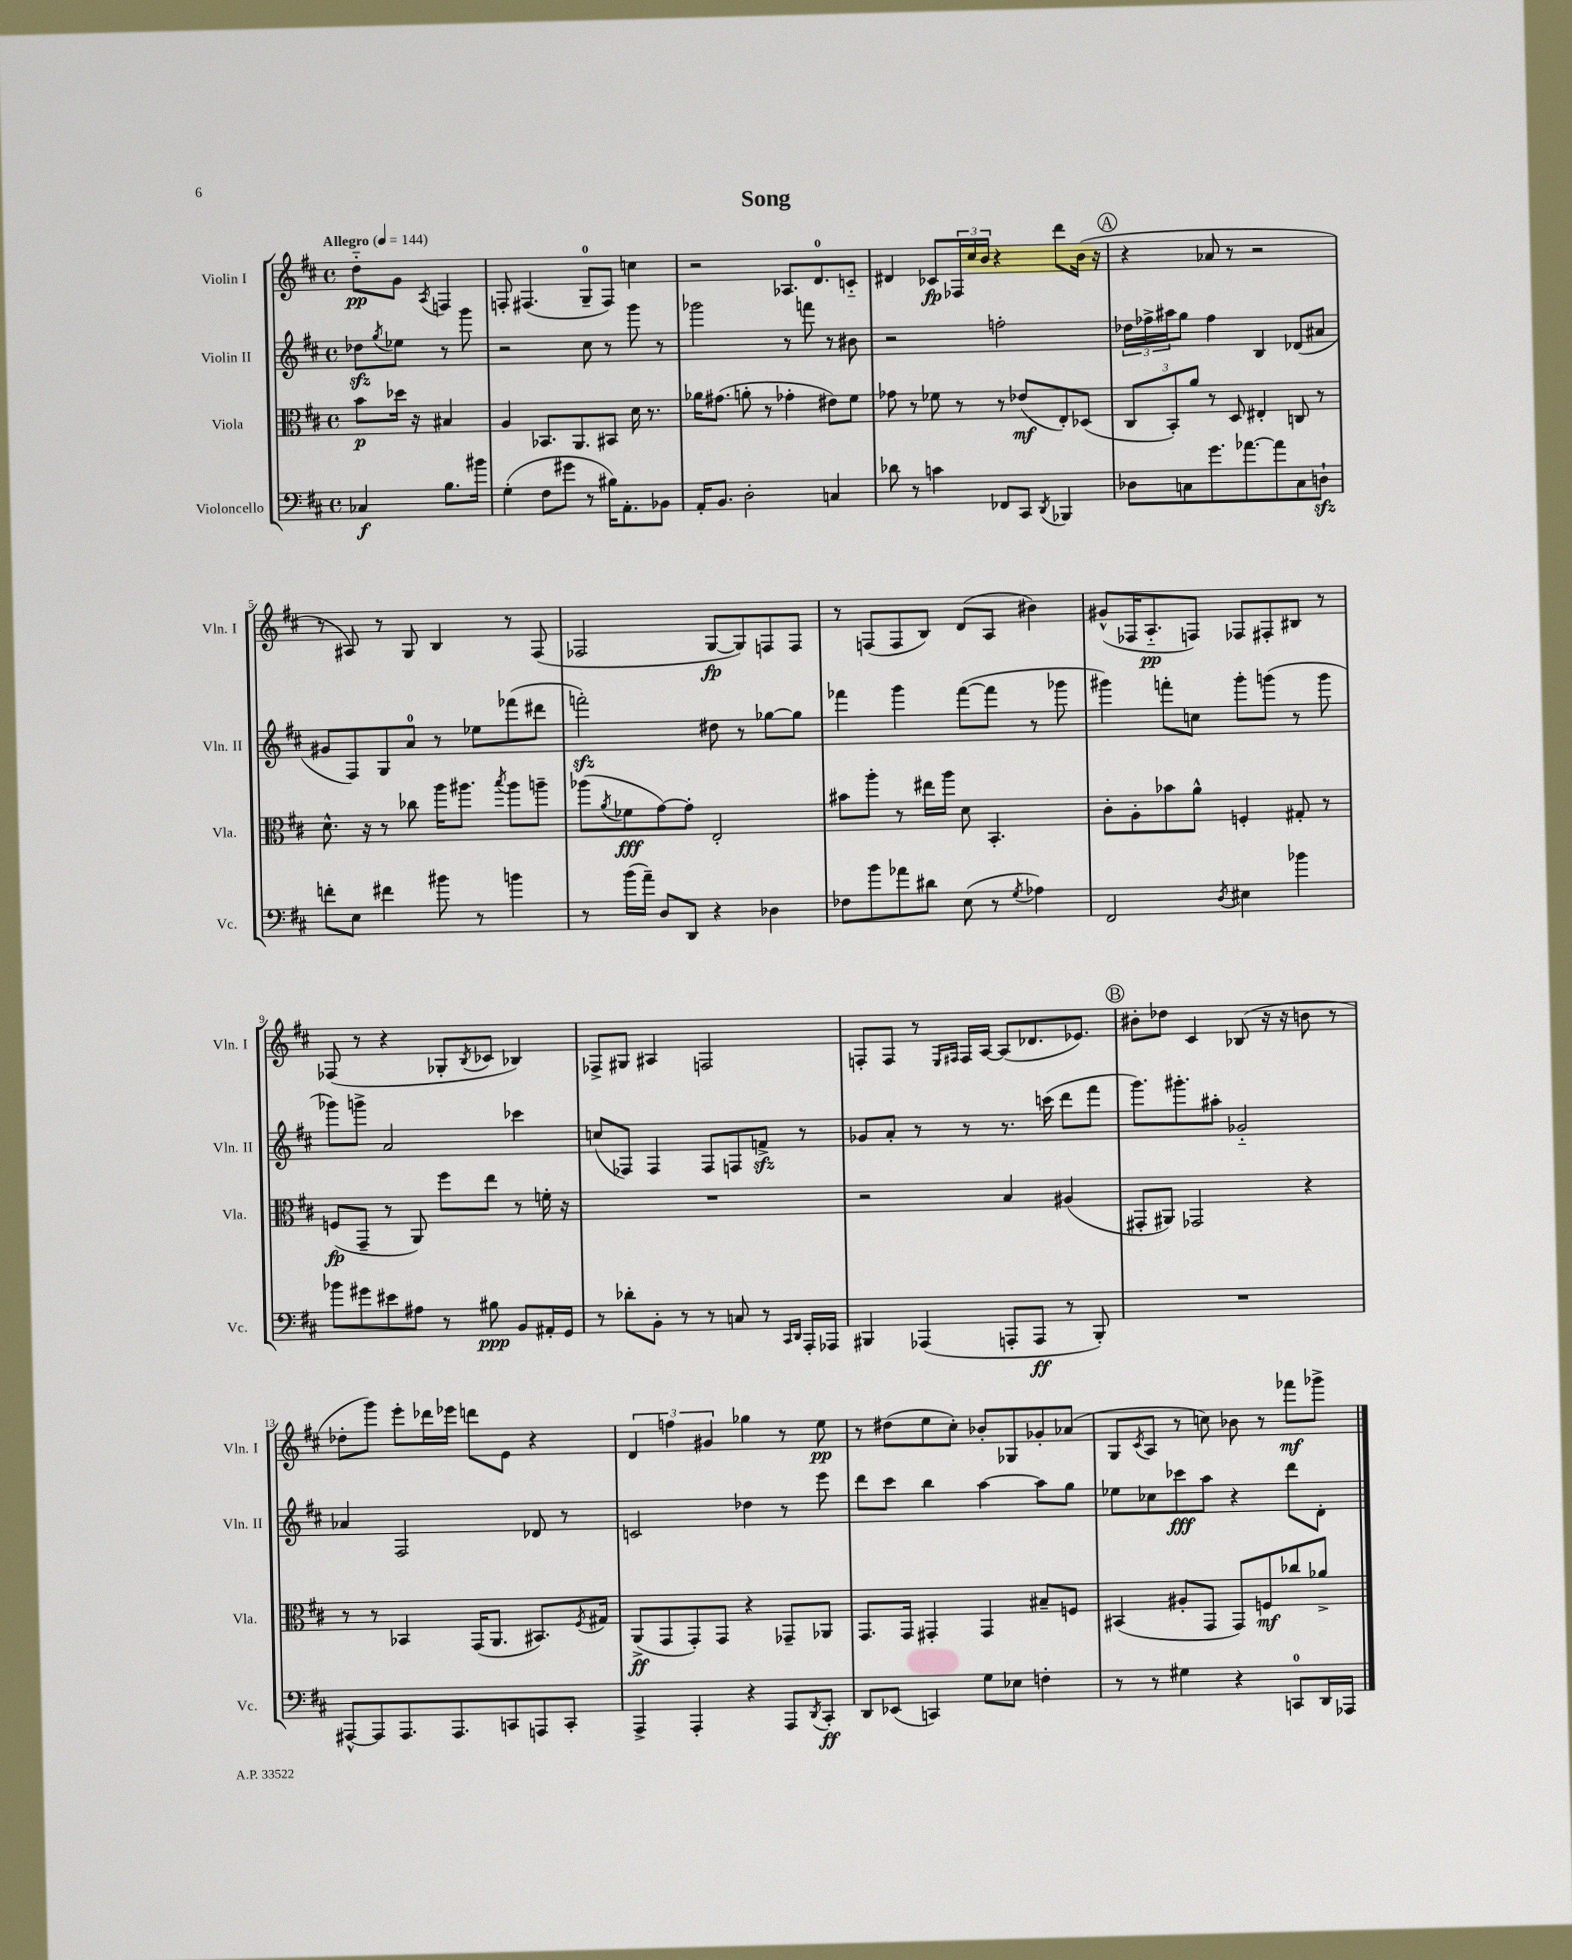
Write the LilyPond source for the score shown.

\header { title = "Song" }
<<
\new StaffGroup <<
\new Staff = "s0" \with { instrumentName = "Violin I" shortInstrumentName = "Vln. I" } {
    \clef treble \key d \major \defaultTimeSignature \time 4/4 \partial 2 \tempo "Allegro" 4 = 144
    d''8-_\pp g'8 \acciaccatura { a8 } f4 |
    f8-. fis4.( g8-0-- fis8) c''4 |
    r2 aes8. d'8.-0 c'8-_ |
    dis'4 ces'8\fp \tuplet 3/2 { fes16 cis''16 b'16 } r4 d'''8 b'16( r16 |
    \mark \markup { \circle "A" } r4 aes'8 r8 r2 |
    r8 ais8) r8 g8 b4 r8 fis8( |
    fes2 g8~\fp g8) f8 f8 |
    r8 f8( f8 b8) d'8( a8 bis'4) |
    gis'8-^( fes16 a8.-_\pp f8) fes8 fis8-. bis8 r8 |
    fes8( r8 r4 ges8-. \acciaccatura { b8 } ces'8 bes4) |
    fes8-> gis8 ais4 f2 |
    f8-. f8 r8 \grace { e16 fis16 } fis16 a16~ a8( des'8. ees'8.) |
    \mark \markup { \circle "B" } bis'8-. des''8 cis'4 bes8( r16 r16 b'8 r8 |
    des''8-. g'''8) e'''8-. des'''16 ees'''16 d'''8 e'8 r4 |
    \tuplet 3/2 { d'4 f''4 gis'4 } ges''4 r8 e''8\pp |
    r8 dis''8( e''8 cis''8-.) bes'8-. ges8 ges'8-. aes'8( |
    g8 \acciaccatura { cis'8 } a8 r8 c''8) bes'8 r8 fes'''8\mf ges'''8-> \bar "|." |
}
\new Staff = "s1" \with { instrumentName = "Violin II" shortInstrumentName = "Vln. II" } {
    \clef treble \key d \major \defaultTimeSignature \time 4/4 \partial 2
    des''8\sfz \acciaccatura { g''8 } ees''8 r8 g'''8 |
    r2 cis''8 r8 g'''8 r8 |
    ges'''2 r8 f'''8 r8 bis'8 |
    r2 f''2-. |
    \mark \markup { \circle "A" } \tuplet 3/2 { des''16 fes''16-> ais''16 } g''8 fes''4 b4 des'8( ais'8 |
    gis'8 fis8) g8 a'8-0 r8 ees''8 fes'''8( dis'''8 |
    f'''2-.\sfz) dis''8 r8 ges''8~ ges''8 |
    fes'''4 g'''4 fes'''8~( fes'''8 r8 ges'''8 |
    gis'''4) f'''8-. c''8 gis'''8-. g'''8( r8 g'''8 |
    ges'''8) g'''8-> a'2 ces'''4 |
    c''8( fes8) fes4 fes8 f8 f'8->\sfz r8 |
    ges'8 a'8-. r8 r8 r8. c'''16( d'''8 fis'''8 |
    \mark \markup { \circle "B" } g'''8.) gis'''8.-. ais''8-. ges'2-_ |
    aes'4 fis2 des'8 r8 |
    c'2 des''4 r8 e'''8 |
    d'''8 cis'''8 b''4 a''4~ a''8 g''8 |
    ees''8 ces''8 ces'''8\fff a''8 r4 d'''8 d'8-. \bar "|." |
}
\new Staff = "s2" \with { instrumentName = "Viola" shortInstrumentName = "Vla." } {
    \clef alto \key d \major \defaultTimeSignature \time 4/4 \partial 2
    b'8\p des''16 r16 bis4 |
    a4 bes,8. a,8. bis,8 d'16 r8. |
    aes'16 gis'8.( a'8-. r8 ges'4-. eis'8) fis'8 |
    ges'8 r8 fes'8 r8 r8 ees'8\mf( e8-.) des8( |
    \mark \markup { \circle "A" } \tuplet 3/2 { cis8 b,8-.) a'8 } r8 d8 eis4-. c8 r8 |
    d'8.-^ r16 r8 ces''8 a''16 ais''8. \acciaccatura { b''8 } ais''8 a''8-- |
    aes''8( \acciaccatura { a'8 } fes'8\fff g'8~) g'8-. e2-. |
    bis'8 a''8-. r8 eis''16 a''16 d'8 b,4.-. |
    cis'8-. a8-. bes'8 a'8-^ f4-. gis8-. r8 |
    f8\fp( g,8-- r8 a,8) fis''8 e''8 r8 f'16-. r16 |
    R1 |
    r2 b4 ais4( |
    \mark \markup { \circle "B" } gis,8-. ais,8) ges,2 r4 |
    r8 r8 bes,4 g,16( a,8. bis,8.) \acciaccatura { fis8 } gis16 |
    a,8->\ff( g,8 g,8-.) g,8 r4 ges,8-- aes,8 |
    g,8. g,16 gis,4-. gis,4 bis8-- f8 |
    bis,4( ais8-. g,8 g,8) f8\mf ces''8 aes'8-> \bar "|." |
}
\new Staff = "s3" \with { instrumentName = "Violoncello" shortInstrumentName = "Vc." } {
    \clef bass \key d \major \defaultTimeSignature \time 4/4 \partial 2
    ces4\f b8. bis'16 |
    g4-.( fis8 gis'8 r8 bis16) a,8.-. bes,8 |
    a,16-. b,8. d2-. c4 |
    des'8 r8 c'4 fes,8 cis,8 \acciaccatura { d,8 } bes,,4 |
    \mark \markup { \circle "A" } des8 c8 g'8. aes'8.~ aes'8 c8 d8-!\sfz |
    f'8-. e8 fis'4 bis'8 r8 b'4 |
    r8 b'16( a'16--) d8 d,8 r4 des4 |
    fes8 b'8 aes'8 dis'8 e8( r8 \acciaccatura { g8 } aes4) |
    fis,2 \acciaccatura { d8 } eis4 bes'4 |
    bes'8 gis'8 eis'8 ais8 r8 bis8\ppp b,8 ais,16-. g,16 |
    r8 des'8-. b,8-. r8 r8 c8 r8 \grace { cis,16 d,16 } a,,16-. aes,,16 |
    bis,,4 aes,,4( a,,8-. a,,8\ff r8 bis,,8-.) |
    \mark \markup { \circle "B" } R1 |
    ais,,8~-^ ais,,8 ais,,8. ais,,8. c,8 a,,8 c,8-. |
    a,,4-> a,,4-. r4 a,,8 \acciaccatura { d,8 } cis,8-.\ff |
    d,8 ees,8( c,4) g8 ees8 f4-. |
    r8 r8 gis4 r4 c,8-0 d,16 aes,,16 \bar "|." |
}
>>
>>
